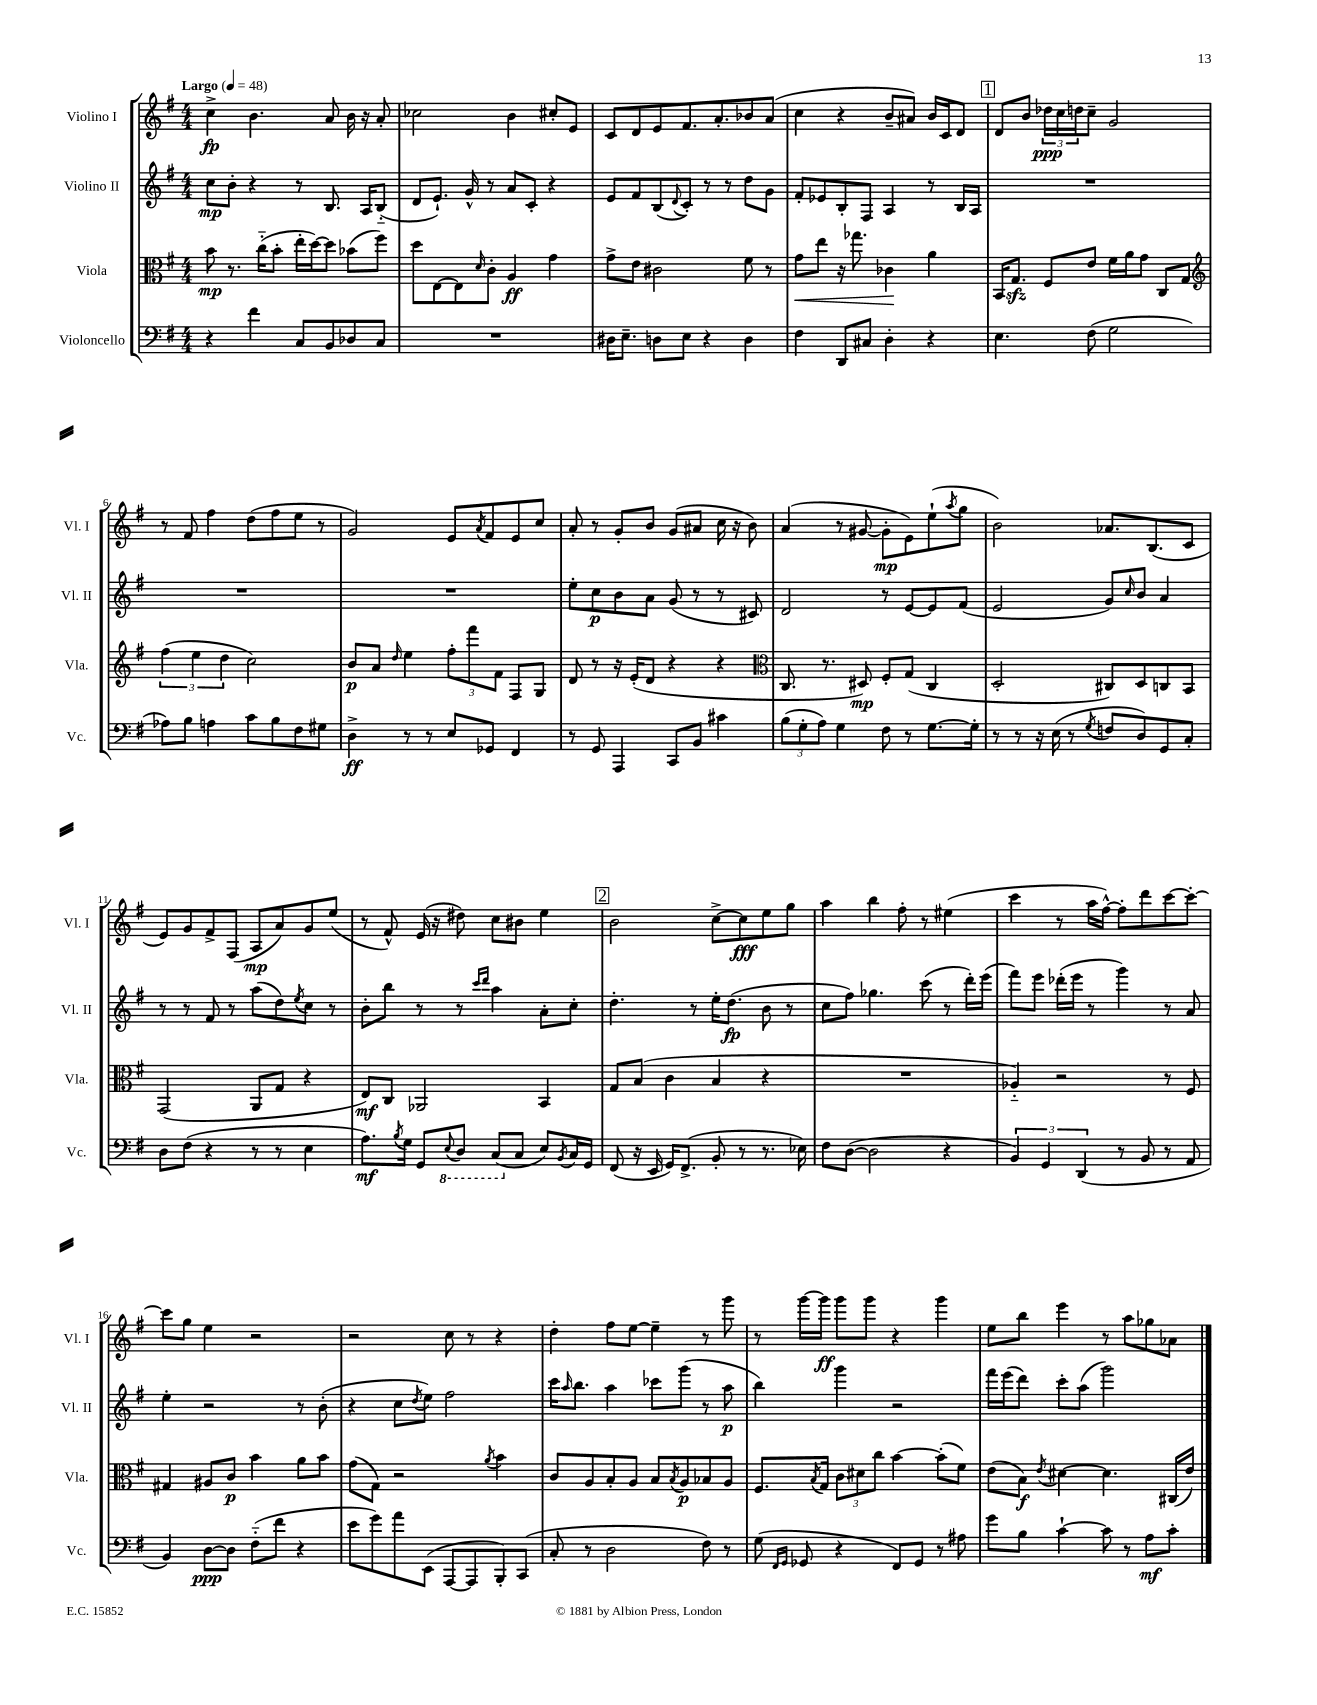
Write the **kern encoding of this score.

**kern	**kern	**kern	**kern
*staff4	*staff3	*staff2	*staff1
*clefF4	*clefC3	*clefG2	*clefG2
*k[f#]	*k[f#]	*k[f#]	*k[f#]
*M4/4	*M4/4	*M4/4	*M4/4
*MM48	*MM48	*MM48	*MM48
4r	8b	8cc	4cc^
.	8.r	8b'	.
4f#	.	4r	4.b
.	(16cc'~	.	.
.	8b'	.	.
8C	16ee'	8r	.
.	[16dd)	.	.
8BB	8dd]	8.B	8a
8D-	(8b-	.	16b
.	.	16A	16r
8C	8ff#)	(8B'~	8a'
=	=	=	=
1r	8dd	8d	2cc-
.	[8E	8.e`)	.
.	8E]	.	.
.	.	16g^^	.
.	16qqd	.	.
.	8c'	8r	.
.	4A	8a	4b
.	.	8c'	.
.	4g	4r	8cc#'
.	.	.	8e
=	=	=	=
16D#	8g^	8e	8c
8.E~	.	.	.
.	8e	8f#	8d
8D	2c#	(8B	8e
.	.	8qqd	.
8E	.	8c')	8.f#
4r	.	8r	.
.	.	.	8.a'
.	.	8r	.
4D	8f#	8dd	8b-
.	8r	8g	(8a
=	=	=	=
4F#	8g	8f#'	4cc
.	8ee	8e-	.
8DD	16r	8B'	4r
.	8.gg-	.	.
8C#	.	8F#	.
4D'	4c-	4A	8b~
.	.	.	8a#)
4r	4a	8r	16b
.	.	.	16c
.	.	16B	8d
.	.	16A	.
=	=	=	=
4.E	16BB	1r	8d
.	8.G	.	.
.	.	.	8b
.	8F#	.	24dd-
.	.	.	24cc
.	.	.	24dd
(8F#	8e	.	8cc~
2G	16f#	.	2g
.	16a	.	.
.	8g	.	.
.	8C	.	.
.	8G	.	.
=	=	=	=
*	*clefG2	*	*
8A-)	(6ff#	1r	8r
8B	.	.	8f#
.	6ee	.	.
4A	.	.	4ff#
.	6dd	.	.
8c	2cc)	.	(8dd
8B	.	.	8ff#
8F#	.	.	8ee
8G#	.	.	8r
=	=	=	=
4D^	8b	1r	2g)
.	8a	.	.
.	16qqdd	.	.
8r	4ee	.	.
8r	.	.	.
8E	12ff#'	.	8e
.	12fff#	.	.
.	.	.	8qa
8GG-	.	.	8f#
.	12f#	.	.
4FF#	8F#	.	8e
.	8G	.	8cc
=	=	=	=
8r	8d	8ee'	8a'
8GG	8r	8cc	8r
4AAA	16r	8b	8g'
.	(16e'	.	.
.	8d	8a	8b
8CC	4r	(8g	(8g
8BB	.	8r	8a#
4c#	4r	8r	16cc
.	.	.	16r
.	.	8c#)	8b)
=	=	=	=
*	*clefC3	*	*
(12B	8.C	2d	(4a
12G'	.	.	.
12A)	.	.	.
.	8.r	.	.
4G	.	.	8r
.	8D#)	.	[8g#
8F#	8F#'	8r	8g#']
8r	(8G	[8e	8e)
[8.G	4C	8e]	(8ee`
.	.	.	8qaa
.	.	(8f#	8gg
16G']	.	.	.
=	=	=	=
8r	2D'	2e	2b)
8r	.	.	.
16r	.	.	.
(16E	.	.	.
8r	.	.	.
8qG	.	.	.
8F	8C#)	8g)	8.a-
.	.	16qqcc	.
8D)	8D	8b	.
.	.	.	(8.B
8GG	8C	4a	.
8C'	8BB	.	8c
=	=	=	=
8D	(2GG	8r	8e)
(8F#	.	8r	8g
4r	.	8f#	8f#^
.	.	8r	(8F#
8r	8AA	(8aa	8A
8r	8G	8dd)	8a)
.	.	8qee	.
4E	4r	8cc	8g
.	.	8r	(8ee
=	=	=	=
8.A)	8E)	8b'	8r
.	8C	8bb	8f#^^)
8qB	.	.	.
16G	.	.	.
8GG	2AA-	8r	(16e
.	.	.	16r
8qqEE	.	.	.
8DD	.	8r	8dd#)
.	.	16qqccc	.
.	.	16qqddd	.
(8CC	.	4aa	8cc
8C	.	.	8b#
8E)	4BB	8a'	4ee
8qBB	.	.	.
16C	.	8cc'	.
16GG	.	.	.
=	=	=	=
(8FF#	8G	4.dd'	2b
16r	(8B	.	.
16EE	.	.	.
16GG)	4c	.	.
(8.FF#^	.	.	.
.	.	8r	.
8BB'	4B	16ee'	[8cc^
.	.	(8.dd	.
8r	.	.	8cc]
8.r	4r	8b	8ee
.	.	8r	8gg
16E-)	.	.	.
=	=	=	=
8F#	1r	8cc	4aa
([8D	.	8ff#)	.
2D]	.	4.gg-	4bb
.	.	.	8ff#'
.	.	(8ccc	8r
4r	.	8r	(4ee#
.	.	16ddd')	.
.	.	(16eee	.
=	=	=	=
6BB)	4A-'~)	8fff#)	4ccc
.	.	8eee	.
6GG	.	.	.
.	2r	(16ddd-'	8r
.	.	16eee	.
(6DD	.	.	.
.	.	8r	16aa
.	.	.	[16ff#^^)
8r	.	4ggg)	8ff#']
8BB	.	.	8ddd
8r	8r	8r	[8ccc
8AA	8F#	8a	8ccc'_
=	=	=	=
4BB)	4G#	4ee'	8ccc]
.	.	.	8gg
[8D	8A#	2r	4ee
8D]	8c	.	.
(8F#'~	4b	.	2r
8f#	.	.	.
4r	8a	8r	.
.	8b	(8b'	.
=	=	=	=
8e	(8g	4r	2r
8g)	8G)	.	.
8a	2r	8cc	.
.	.	8qdd	.
(8EE	.	8ee)	.
[8AAA	.	2ff#	8cc
8AAA]	.	.	8r
.	8qa	.	.
8BBB')	4b	.	4r
(8CC	.	.	.
=	=	=	=
8C'	8c	16ccc	4dd'
.	.	16qqaa	.
.	.	8.bb	.
8r	8A	.	.
2D	8B'	4aa	8ff#
.	8A	.	[8ee
.	8B	8ccc-	4ee~]
.	8qB	.	.
.	8A	(8ggg	.
8F#)	8B-	8r	8r
8r	8A	8aa	8ggg
=	=	=	=
(8G	8.F#	4bb)	8r
16qqFF#	.	.	.
16qqGG	.	.	.
8GG-	.	.	[16ggg
.	8qB	.	.
.	16G	.	16ggg]
4r	12c	4ggg	8ggg
.	12d#	.	.
.	.	.	8ggg
.	12cc	.	.
8FF#)	[4b	2r	4r
8GG-	.	.	.
8r	(8b']	.	4ggg
8A#	8f#)	.	.
=	=	=	=
8g	(8e	16fff#	8ee
.	.	(16eee	.
8B	8B)	8ddd)	8bb
.	8qe	.	.
[4c`	[4d#	8ccc'	4eee
.	.	(8aa	.
8c]	4.d#]	2ggg)	8r
8r	.	.	8aa
8A	.	.	8gg-
8c'	(16C#	.	8a-
.	16e)	.	.
==	==	==	==
*-	*-	*-	*-
